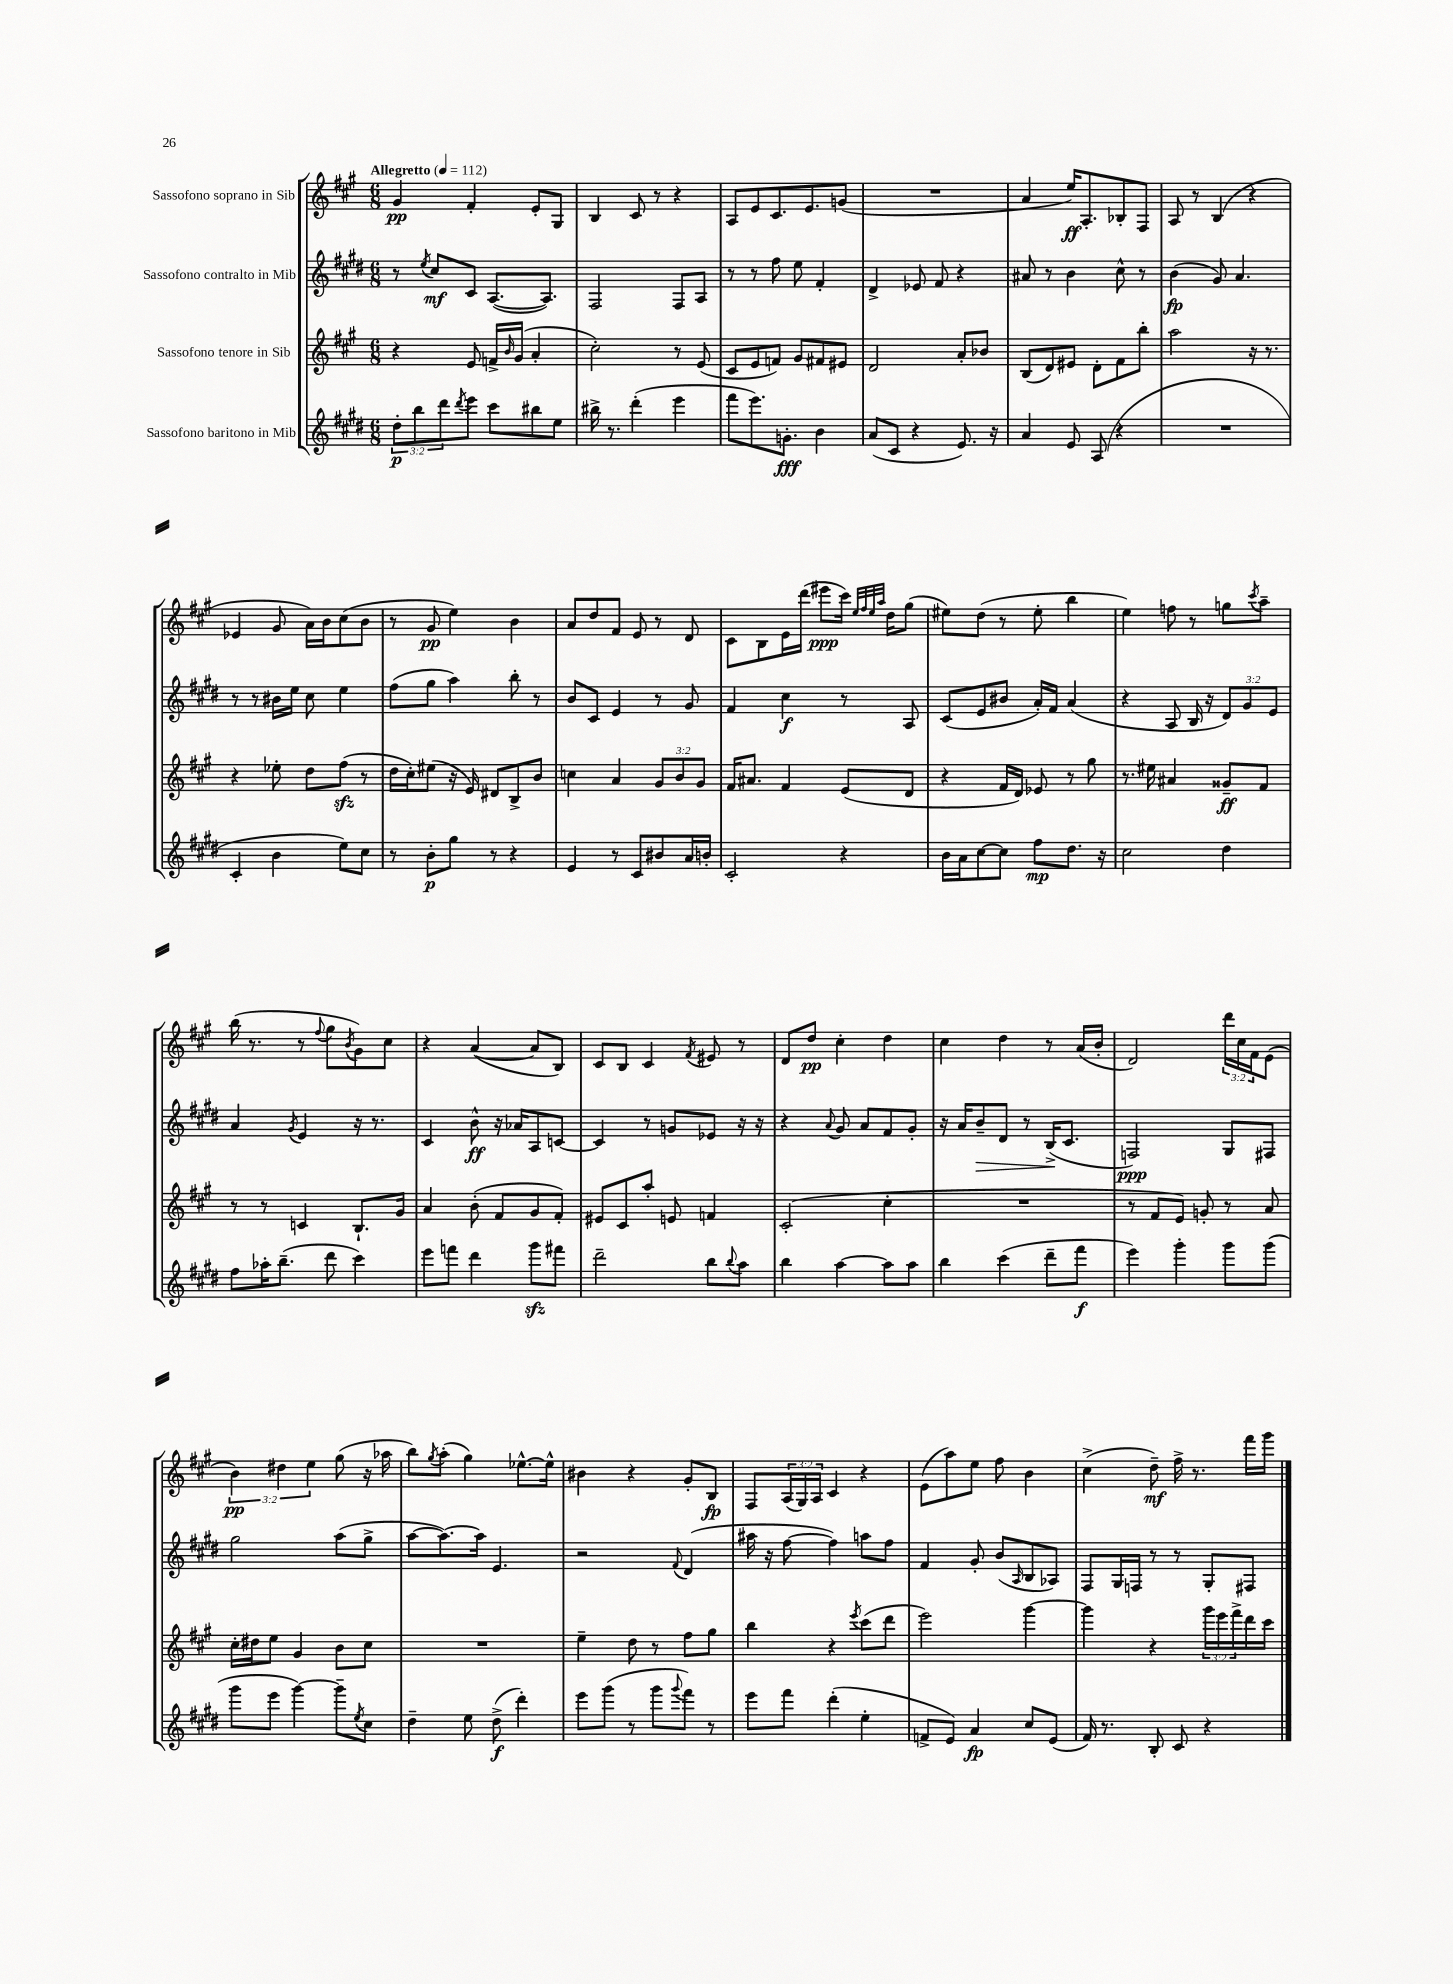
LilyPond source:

<<
\new StaffGroup <<
\new Staff = "s0" \with { instrumentName = "Sassofono soprano in Sib" } {
    \clef treble \key a \major \numericTimeSignature \time 6/8 \override Staff.TupletNumber.text = #tuplet-number::calc-fraction-text \tempo "Allegretto" 4 = 112
    gis'4\pp fis'4-. e'8-. gis8 |
    b4 cis'8 r8 r4 |
    a8 e'8 cis'8. e'8. g'8( |
    R2. |
    a'4 e''16\ff) a8.-. bes8-. fis8 |
    a8 r8 b4( r4 |
    ees'4 gis'8 a'16) b'16 cis''8( b'8 |
    r8 gis'8\pp e''4) b'4 |
    a'8 d''8 fis'8 e'8 r8 d'8 |
    cis'8 b8 e'16 d'''16( eis'''8\ppp cis'''16) \grace { e''32 fis''32 e''32 a''32 } d''16 gis''8( |
    eis''8) d''8( r8 eis''8-. b''4 |
    e''4) f''8 r8 g''8 \acciaccatura { cis'''8 } a''8-- |
    b''16( r8. r8 \appoggiatura { fis''8 } gis''8 \acciaccatura { b'8 } gis'8) cis''8 |
    r4 a'4~( a'8 b8) |
    cis'8 b8 cis'4 \acciaccatura { fis'8 } eis'8 r8 |
    d'8 d''8\pp cis''4-. d''4 |
    cis''4 d''4 r8 a'16( b'16-. |
    d'2) \tuplet 3/2 { d'''16 cis''16 fis'16 } e'8( |
    \tuplet 3/2 { b'4\pp) dis''4 e''4 } gis''8( r16 aes''16 |
    b''8) \acciaccatura { gis''8 } a''8-.( gis''4) ees''8.~-^ ees''16-^ |
    bis'4 r4 gis'8-. b8\fp |
    fis8 \tuplet 3/2 { a16( gis16) a16 } cis'4 r4 |
    e'8( a''8) e''8 fis''8 b'4 |
    cis''4->( d''8--\mf) fis''16-> r8. fis'''16 gis'''16 \bar "|." |
}
\new Staff = "s1" \with { instrumentName = "Sassofono contralto in Mib" } {
    \clef treble \key e \major \numericTimeSignature \time 6/8 \override Staff.TupletNumber.text = #tuplet-number::calc-fraction-text
    r8 \acciaccatura { e''8 } cis''8\mf cis'8 a8.~( a8.) |
    fis2 fis8 a8 |
    r8 r8 fis''8 e''8 fis'4-. |
    dis'4-> ees'8 fis'8 r4 |
    ais'8 r8 b'4 cis''8-^ r8 |
    b'4\fp( gis'8) a'4. |
    r8 r8 bis'16 e''16 cis''8 e''4 |
    fis''8( gis''8 a''4) b''8-. r8 |
    b'8 cis'8 e'4 r8 gis'8 |
    fis'4 cis''4\f r8 a8 |
    cis'8( e'8 bis'8 a'16-.) fis'16 a'4( |
    r4 a8 b16 r16 \tuplet 3/2 { dis'8) gis'8 e'8 } |
    a'4 \acciaccatura { gis'8 } e'4 r16 r8. |
    cis'4 b'8-^\ff r16 aes'16 a8 c'8~ |
    c'4 r8 g'8 ees'8 r16 r16 |
    r4 \appoggiatura { a'8 } gis'8 a'8 fis'8 gis'8-. |
    r16 a'16 b'8--\> dis'8 r8 b16->\!( cis'8. |
    f2\ppp) gis8 fis8 |
    gis''2 a''8( gis''8-> |
    a''8~ a''8.~) a''16 e'4. |
    r2 \appoggiatura { fis'8 } dis'4( |
    ais''16 r16 fis''8~ fis''4) a''8 fis''8 |
    fis'4 gis'8-. b'8( \grace { a16 } b8 aes8) |
    fis8 gis16 f16 r8 r8 gis8-. fis8 \bar "|." |
}
\new Staff = "s2" \with { instrumentName = "Sassofono tenore in Sib" } {
    \clef treble \key a \major \numericTimeSignature \time 6/8 \override Staff.TupletNumber.text = #tuplet-number::calc-fraction-text
    r4 e'8 f'16-> \grace { b'16 } gis'16( a'4-. |
    cis''2-.) r8 e'8( |
    cis'8 e'8 f'8) gis'8 fis'8 eis'8 |
    d'2 a'8-. bes'8 |
    b8( d'8) eis'8 d'8-. fis'8 b''8-. |
    a''2 r16 r8. |
    r4 ees''8-. d''8 fis''8\sfz( r8 |
    d''16 cis''16-.) eis''8( r16 e'16) dis'8 b8-> b'8 |
    c''4 a'4 \tuplet 3/2 { gis'8 b'8 gis'8 } |
    fis'16 ais'8. fis'4 e'8( d'8 |
    r4 fis'16 d'16) ees'8 r8 gis''8 |
    r8. eis''16 ais'4 gisis'8--\ff fis'8 |
    r8 r8 c'4 b8.-! gis'16 |
    a'4 b'8-.( fis'8 gis'8 fis'8-.) |
    eis'8 cis'8 a''8-. e'8 f'4 |
    cis'2-.( cis''4-. |
    R2. |
    r8 fis'8 e'8) g'8-. r8 a'8 |
    cis''16-. dis''16 e''8 gis'4 b'8 cis''8 |
    R2. |
    e''4-- d''8 r8 fis''8 gis''8 |
    b''4 r4 \acciaccatura { e'''8 } cis'''8( d'''8 |
    e'''2) gis'''4~ |
    gis'''4 r4 \tuplet 3/2 { gis'''16 e'''16 fis'''16-> } d'''16 cis'''16 \bar "|." |
}
\new Staff = "s3" \with { instrumentName = "Sassofono baritono in Mib" } {
    \clef treble \key e \major \numericTimeSignature \time 6/8 \override Staff.TupletNumber.text = #tuplet-number::calc-fraction-text
    \tuplet 3/2 { dis''8-.\p b''8 dis'''8 } \acciaccatura { dis'''8 } e'''8 cis'''8 bis''8 e''8 |
    bis''16-> r8. dis'''4-.( e'''4 |
    fis'''8 e'''8.) g'8.-.\fff b'4 |
    a'8( cis'8 r4 e'8.) r16 |
    a'4 e'8 a8( r4 |
    R2. |
    cis'4-. b'4 e''8) cis''8 |
    r8 b'8-.\p gis''8 r8 r4 |
    e'4 r8 cis'8 bis'8 a'16 b'16-. |
    cis'2-. r4 |
    b'16 a'16 cis''8~ cis''8 fis''8\mp dis''8. r16 |
    cis''2 dis''4 |
    fis''8 aes''16-. b''8.--( dis'''8 cis'''4) |
    e'''8 f'''8 dis'''4 gis'''8\sfz fis'''8 |
    dis'''2-- b''8 \appoggiatura { b''8 } a''8 |
    b''4 a''4~ a''8 a''8 |
    b''4 cis'''4( dis'''8-- fis'''8\f |
    e'''4) gis'''4-. gis'''8 gis'''8( |
    gis'''8 e'''8 gis'''4~) gis'''8-- \acciaccatura { e''8 } cis''8 |
    dis''4-- e''8 dis''8->\f( dis'''4-.) |
    e'''8 gis'''8( r8 gis'''8 \appoggiatura { gis'''8 } fis'''8) r8 |
    e'''8 fis'''8 dis'''4-.( e''4-. |
    f'8-> e'8) a'4\fp cis''8 e'8( |
    fis'16) r8. b8-. cis'8 r4 \bar "|." |
}
>>
>>
\layout { \context { \Score \remove "Bar_number_engraver" } }
